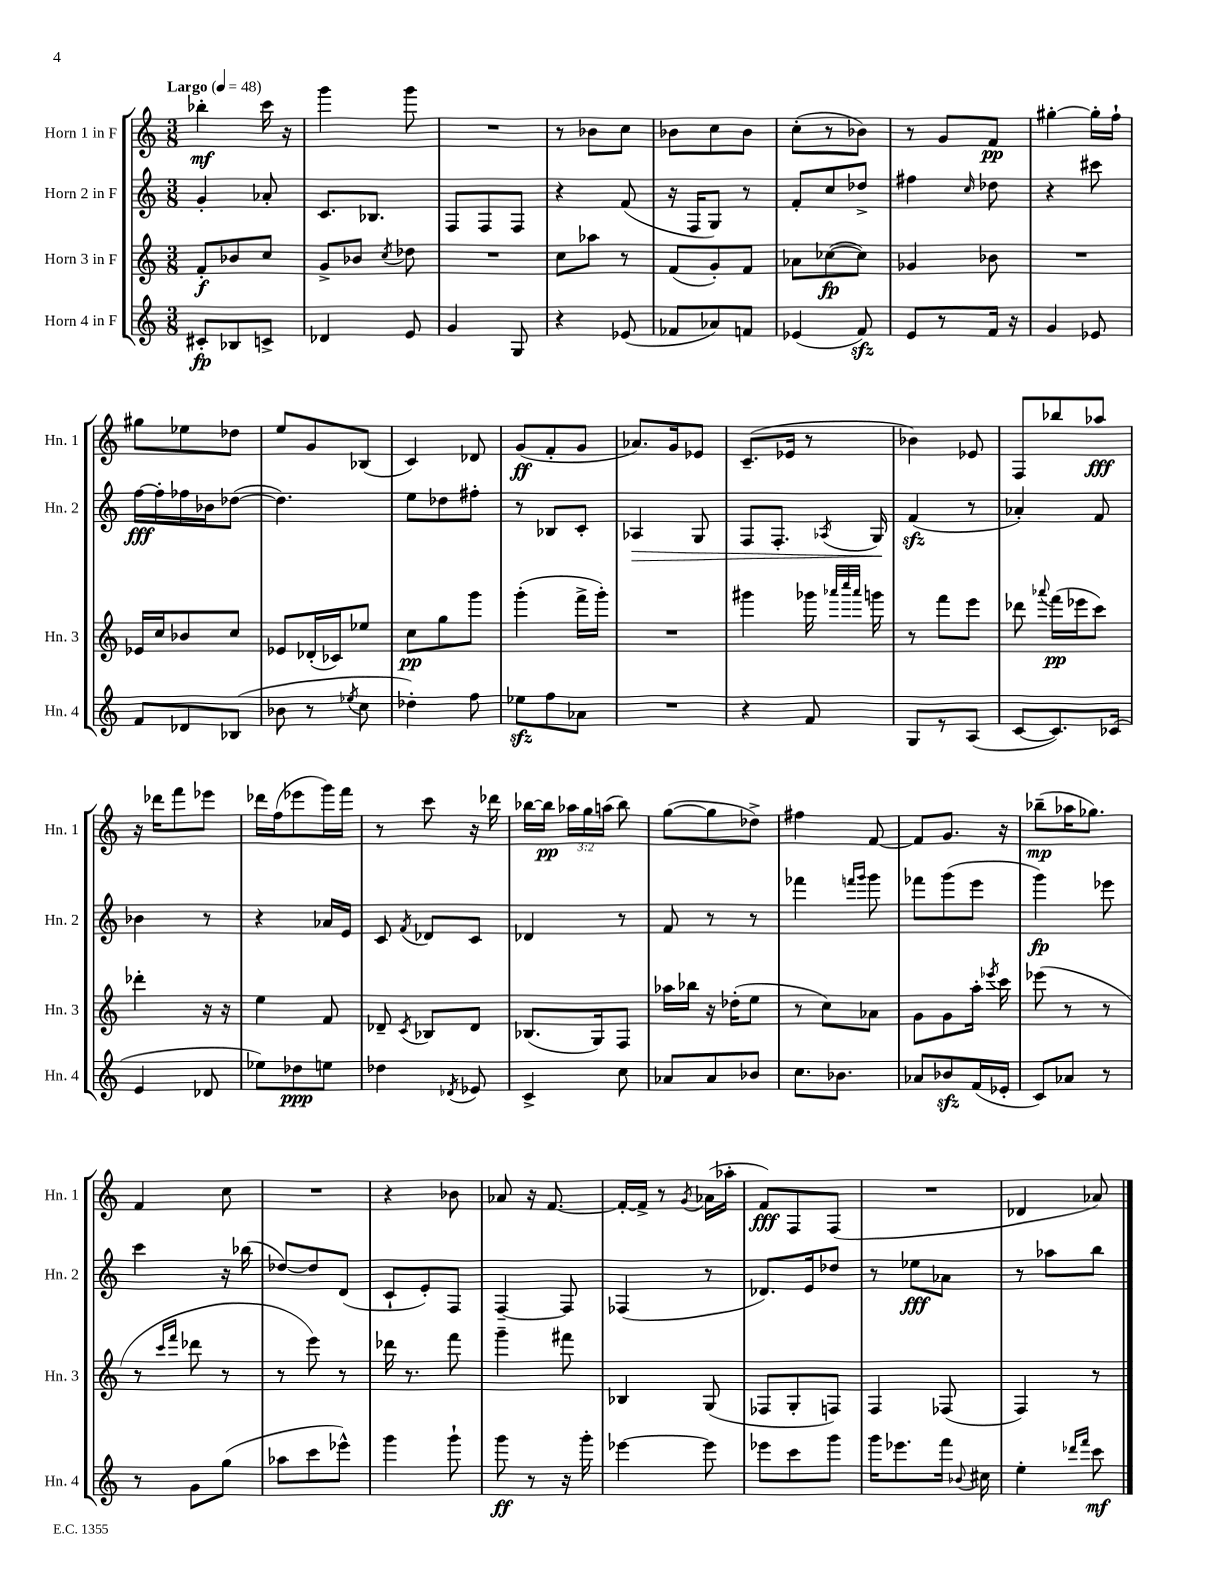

**kern	**kern	**kern	**kern
*staff4	*staff3	*staff2	*staff1
*clefG2	*clefG2	*clefG2	*clefG2
*k[]	*k[]	*k[]	*k[]
*M3/8	*M3/8	*M3/8	*M3/8
*MM48	*MM48	*MM48	*MM48
8c#'	8f'	4g'	4bb-'
8B-	8b-	.	.
8c^	8cc	8a-'	16ccc
.	.	.	16r
=	=	=	=
4d-	8g^	8.c	4ggg
.	8b-	.	.
.	.	8.B-	.
.	8qcc	.	.
8e	8dd-	.	8ggg
=	=	=	=
4g	4.r	8F	4.r
.	.	8F	.
8G	.	8F	.
=	=	=	=
4r	8cc	4r	8r
.	8aa-	.	8b-
(8e-	8r	(8f	8cc
=	=	=	=
8f-	(8f	16r	8b-
.	.	16F	.
8a-)	8g')	8G)	8cc
8f	8f	8r	8b-
=	=	=	=
(4e-	8a-	8f'	(8cc'
.	([8cc-	8cc	8r
8f)	8cc-])	8dd-^	8b-)
=	=	=	=
8e	4g-	4ff#	8r
8r	.	.	8g
.	.	16qqcc	.
16f	8b-	8dd-	8f
16r	.	.	.
=	=	=	=
4g	4.r	4r	[4gg#'
8e-	.	8ccc#	16gg#']
.	.	.	16ff`
=	=	=	=
8f	16e-	[16ff	8gg#
.	16cc	16ff']	.
8d-	8b-	16ff-	8ee-
.	.	16b-	.
(8B-	8cc	([8dd-	8dd-
=	=	=	=
8b-	8e-	4.dd-])	8ee
8r	(16d-'	.	8g
.	16c-)	.	.
8qee-	.	.	.
8cc	8ee-	.	(8B-
=	=	=	=
4dd-')	8cc	8ee	4c)
.	8gg	8dd-	.
8ff	8ggg	8ff#'	8d-
=	=	=	=
8ee-	(4ggg'	8r	(8g
8ff	.	8B-	8f'
8a-	16fff^	8c'	8g
.	16ggg')	.	.
=	=	=	=
4.r	4.r	4A-	8.a-)
.	.	.	16g
.	.	8G	8e-
=	=	=	=
4r	4ggg#	8F	(8.c~
.	.	8.F'	.
.	.	.	16e-
8f	16ggg-	.	8r
.	32qqaaa-	.	.
.	32qqcccc	.	.
.	32qqaaa-	8qA-	.
.	16ggg	16G	.
=	=	=	=
8G	8r	(4f	4b-)
8r	8fff	.	.
(8A	8eee	8r	8e-
=	=	=	=
[8c	8ddd-	4a-')	8F
.	8qqaaa-	.	.
8.c])	(16fff	.	8bb-
.	16eee-	.	.
.	8ccc)	8f	8aa-
(16c-	.	.	.
=	=	=	=
4e	4ddd-'	4b-	16r
.	.	.	16ddd-
.	.	.	8fff
8d-	16r	8r	8eee-
.	16r	.	.
=	=	=	=
8ee-)	4ee	4r	16ddd-
.	.	.	(16ff
8dd-	.	.	8eee-
8ee	8f	16a-	16ggg)
.	.	16e	16fff
=	=	=	=
4dd-	8d-~	8c	8r
.	8qc	8qf	.
.	8B-	8d-	8ccc
8qd-	.	.	.
8e-	8d-	8c	16r
.	.	.	16ddd-
=	=	=	=
4c^	(8.B-	4d-	[16bb-
.	.	.	16bb-]
.	.	.	24aa-
.	.	.	24gg
.	16G)	.	.
.	.	.	(24aa
8cc	8F	8r	8bb-)
=	=	=	=
8a-	16aa-	8f	([8gg
.	16bb-	.	.
8a-	16r	8r	8gg]
.	(16dd-'	.	.
8b-	8ee	8r	8dd-^)
=	=	=	=
8.cc	8r	4fff-	4ff#
.	8cc)	.	.
8.b-	.	.	.
.	.	16qqfff	.
.	.	16qqggg	.
.	8a-	8ggg	[8f
=	=	=	=
8a-	8g	8fff-	8f]
8b-	8g	(8ggg	8.g
(16f	16aa'	8eee	.
.	8qeee-	.	.
16e-'	16ccc	.	16r
=	=	=	=
8c)	(8eee-	4ggg)	(8bb-~
8a-	8r	.	16aa-
.	.	.	8.gg-)
8r	8r	8eee-	.
=	=	=	=
8r	8r	4ccc	4f
.	16qqccc	.	.
.	16qqfff	.	.
8g	8ddd-	.	.
(8gg	8r	16r	8cc
.	.	(16bb-	.
=	=	=	=
8aa-	8r	[8dd-)	4.r
8ccc	8eee)	8dd-]	.
8eee-^^)	8r	(8d	.
=	=	=	=
4ggg	16ddd-	8c`	4r
.	8.r	.	.
.	.	8e')	.
8ggg`	8fff	8F	8b-
=	=	=	=
8ggg	4ggg~	[4F~	8a-
8r	.	.	16r
.	.	.	[8.f
16r	8fff#	8F]	.
16ggg'	.	.	.
=	=	=	=
[4eee-	4B-	(4F-	16f'_
.	.	.	16f^]
.	.	.	8r
.	.	.	8qg
8eee-]	(8G	8r	(16a-
.	.	.	16aa-'
=	=	=	=
8eee-	8F-	8.d-)	8f)
8ccc	8G'	.	8F
.	.	16e	.
8ggg	8F)	8dd-	(8F
=	=	=	=
16ggg	4F	8r	4.r
8.eee-	.	.	.
.	.	8ee-	.
16fff	(8F-	8a-	.
8qqb-	.	.	.
16cc#	.	.	.
=	=	=	=
4ee'	4F)	8r	4d-
.	.	8aa-	.
16qqddd-	.	.	.
16qqfff	.	.	.
8ccc	8r	8bb	8a-)
==	==	==	==
*-	*-	*-	*-
